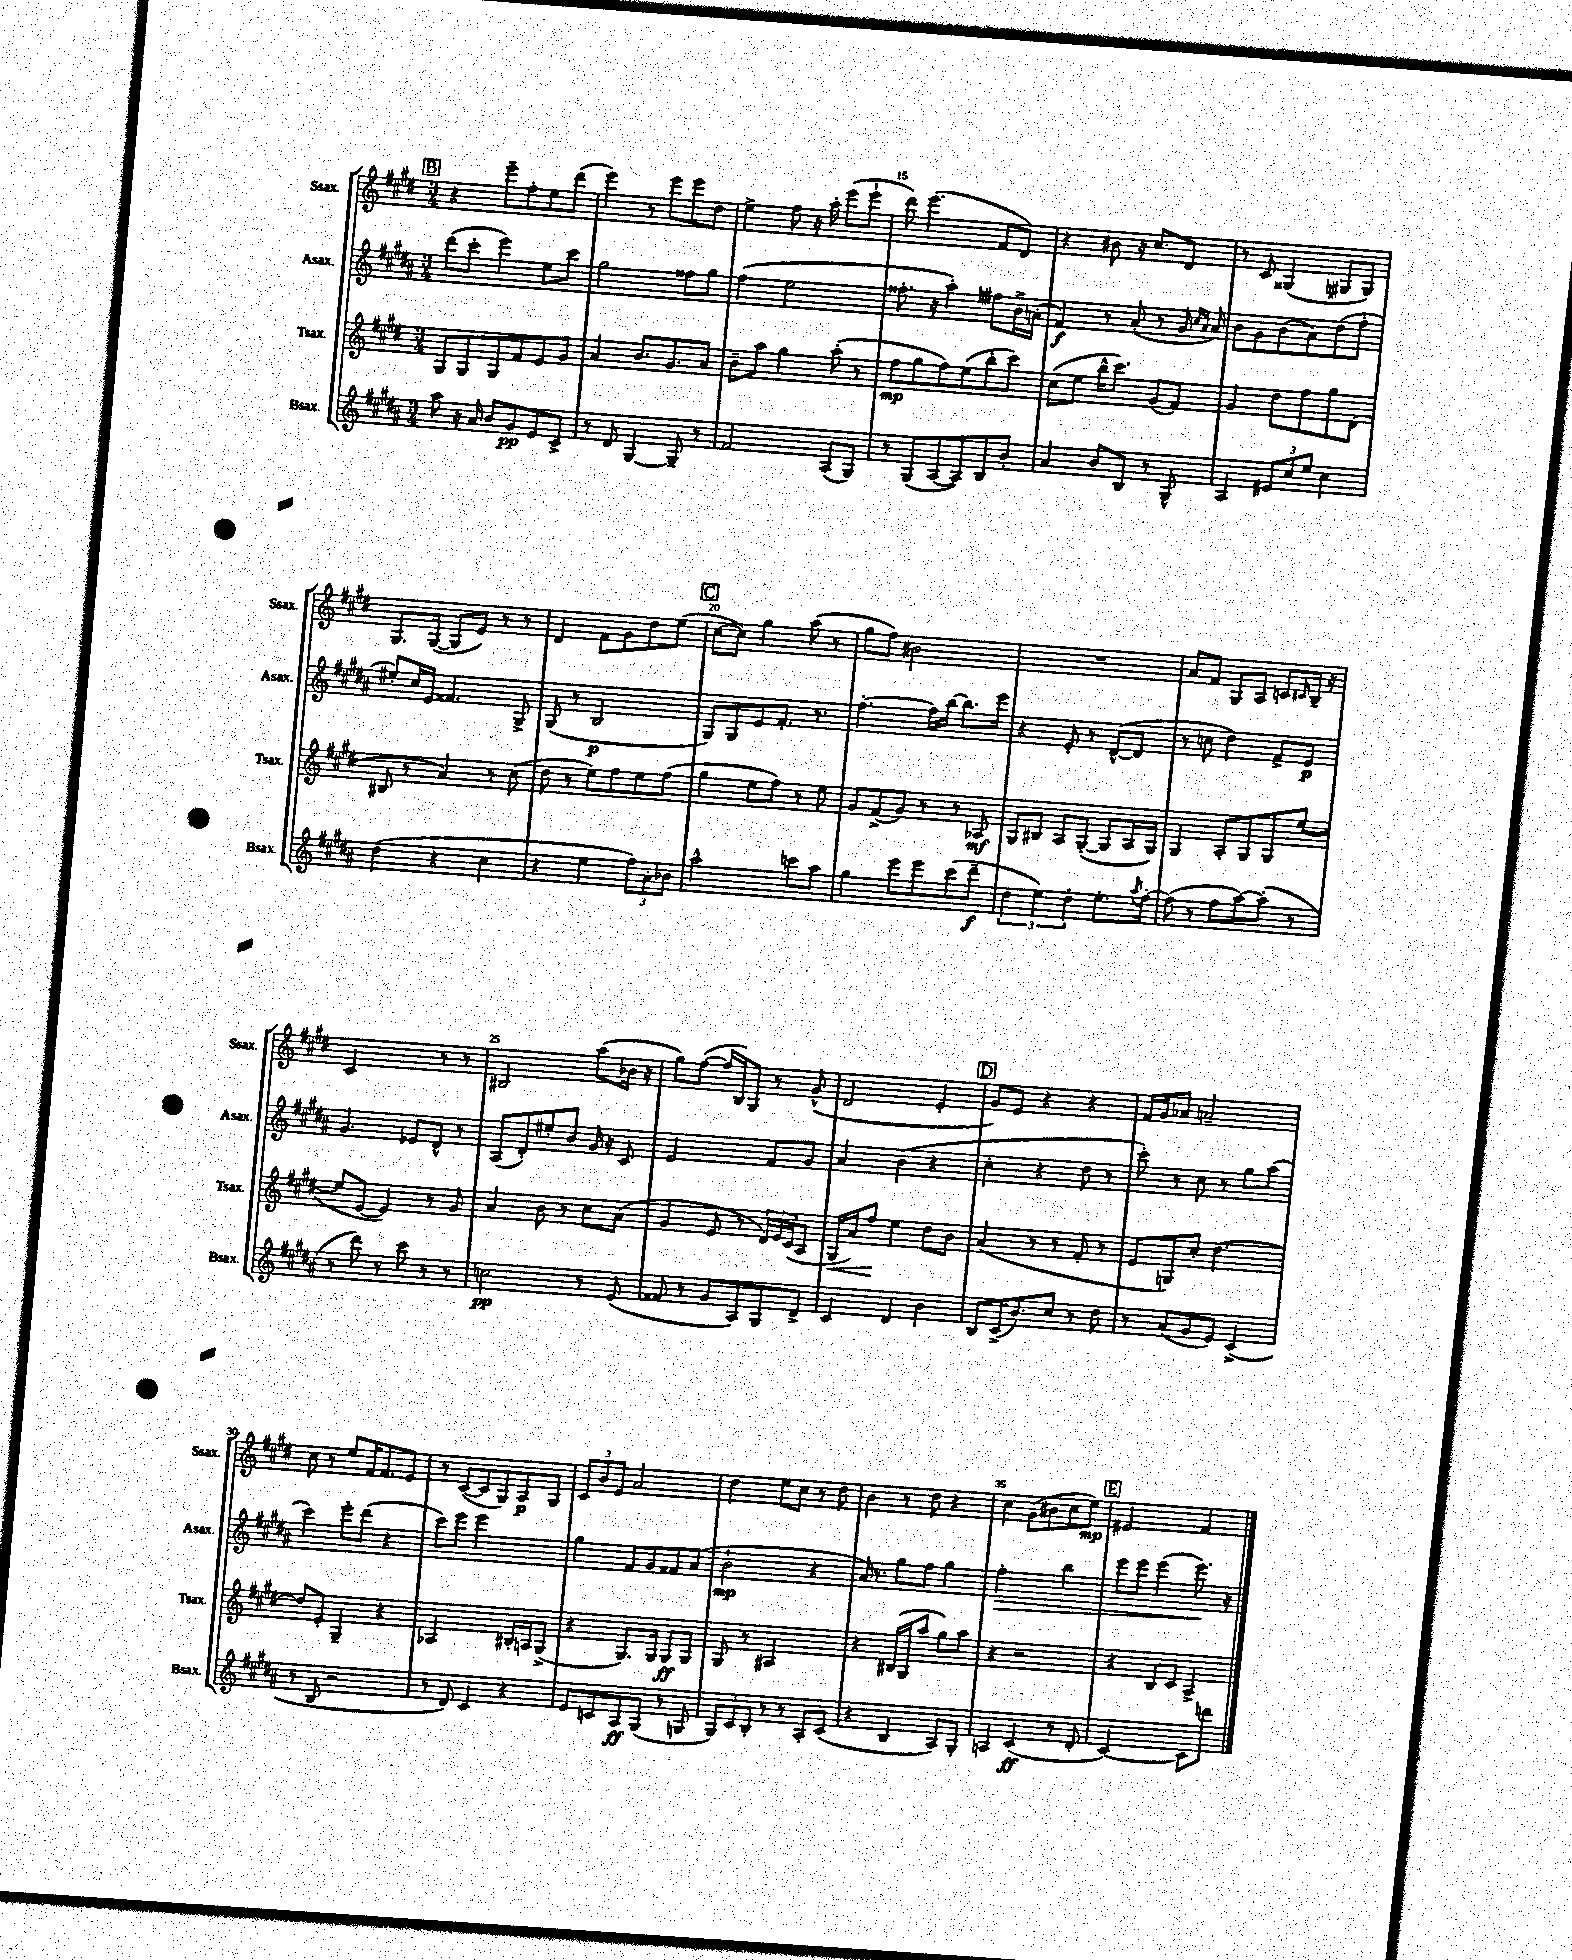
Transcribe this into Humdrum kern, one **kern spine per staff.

**kern	**dynam	**kern	**dynam	**kern	**dynam	**kern	**dynam
*part4	*part4	*part3	*part3	*part2	*part2	*part1	*part1
*staff4	*staff4	*staff3	*staff3	*staff2	*staff2	*staff1	*staff1
*I"Bsax.	*	*I"Tsax.	*	*I"Asax.	*	*I"Ssax.	*
*I'Bsax.	*	*I'Tsax.	*	*I'Asax.	*	*I'Ssax.	*
*clefG2	*	*clefG2	*	*clefG2	*	*clefG2	*
*k[f#c#g#d#a#]	*	*k[f#c#g#d#]	*	*k[f#c#g#d#a#]	*	*k[f#c#g#d#]	*
*M3/4	*	*M3/4	*	*M3/4	*	*M3/4	*
!!LO:REH:place=s1:t=B
=12	=12	=12	=12	=12	=12	=12	=12
8aa#\	.	8G#/L	.	(8ddd#\L	.	4r	.
16r	.	8G#/	.	8ccc#'\J	.	.	.
16a#/	.	.	.	.	.	.	.
8b/L	.	8G#/	.	4eee\)	.	8eee~\L	.
8g#/	pp	8f#/	.	.	.	8ff#'\	.
8e/	.	8e/	.	8ee\L	.	8ee\	.
8c#^/J	.	8g#/J	.	8ccc#\J	.	(8ddd#\J	.
=13	=13	=13	=13	=13	=13	=13	=13
8r	.	4a/	.	2gg#\	.	4eee\)	.
8d#/	.	.	.	.	.	.	.
[4G#/	.	8.b/L	.	.	.	8r	.
.	.	.	.	.	.	8eee\L	.
.	.	8.g#/	.	.	.	.	.
8G#~/]	.	.	.	8ff##X\L	.	8eee\	.
8r	.	8a/J	.	8gg#\J	.	8dd#\J	.
=14	=14	=14	=14	=14	=14	=14	=14
2f#/	.	8b~\L	.	(4ff#\	.	4ee^\	.
.	.	8aa\J	.	.	.	.	.
.	.	4gg#\	.	2ee\	.	8ff#\	.
.	.	.	.	.	.	16r	.
.	.	.	.	.	.	16aa'\	.
(8A#/L	.	(8aa'\	.	.	.	(8eee\L	.
8G#/J)	.	8r	.	.	.	8eee`\J	.
=15	=15	=15	=15	=15	=15	=15	=15
8r	.	8ff#\L	mp	8.ff##X'\	.	8ddd#\)	.
(8G#/L	.	8gg#\	.	.	.	(4.eee\	.
.	.	.	.	16r	.	.	.
[8A#/	.	8ff#\)	.	4aa#'\)	.	.	.
8A#/])	.	(8ee\	.	.	.	.	.
8B/	.	8bb'\	.	8ff#X\L	.	8f#/L	.
8b'/J	.	8ccc#\J)	.	16b^\L	.	8d#/J)	.
.	.	.	.	(16an'\JJ	.	.	.
=16	=16	=16	=16	=16	=16	=16	=16
4a#/	.	(8cc#\L	.	4f#/)	f	4r	.
.	.	8ee\J	.	.	.	.	.
8b/L	.	16bb^^\KL	.	8r	.	8b#X\	.
.	.	8.ccc#\J)	.	.	.	.	.
8B/J	.	.	.	(8a#'/	.	16r	.
.	.	.	.	.	.	8.cc#/L	.
8r	.	(8g#/L	.	8r	.	.	.
8G#^^/	.	8f#/J)	.	16g#/	.	8d#/J	.
.	.	.	.	16qqcc#/LL	.	.	.
.	.	.	.	16qqa#/JJ	.	.	.
.	.	.	.	16a#/)	.	.	.
=17	=17	=17	=17	=17	=17	=17	=17
4A#/	.	4g#/	.	8b\L	.	8r	.
.	.	.	.	8g#\	.	8c#/	.
12e#X/L	.	8dd#\L	.	(8b\	.	(4G##X/	.
12cc#/	.	.	.	.	.	.	.
.	.	8ff#\	.	8a#\)	.	.	.
12ee/J	.	.	.	.	.	.	.
4cc#\	.	8gg#\	.	(8dd#\	.	8G#X/L	.
.	.	(8d#\J	.	8ff#'\J	.	8G#/J)	.
!!LO:LB:g=z
=18	=18	=18	=18	=18	=18	=18	=18
(4dd#\	.	8B#X/	.	8ee#X'/L)	.	8.G#/L	.
.	.	8r	.	16cc#/L	.	.	.
.	.	.	.	16e/JJ	.	([16G#/Jk	.
4r	.	4a/)	.	4.f##X/	.	8G#/L]	.
.	.	.	.	.	.	8e/J)	.
4cc#\	.	8r	.	.	.	8r	.
.	.	(8cc#\	.	8G#^/	.	8r	.
=19	=19	=19	=19	=19	=19	=19	=19
4r	.	8dd#\	.	(8G#/	.	4d#/	.
.	.	8r	.	8r	.	.	.
4ee\	.	8ee\L)	.	2B/	p	8f#\L	.
.	.	8ff#\	.	.	.	8g#\	.
12ff#\L)	.	8ee\	.	.	.	8dd#\	.
12a#'\	.	.	.	.	.	.	.
.	.	(8ff#\J	.	.	.	(8ee\J	.
12b-X\J	.	.	.	.	.	.	.
!!LO:REH:place=s1:t=C
=20	=20	=20	=20	=20	=20	=20	=20
2aa#^^\	.	4gg#\	.	8G#/L)	.	[8cc#\L	.
.	.	.	.	8G#/	.	8cc#\J])	.
.	.	8ee\L	.	8e/	.	4gg#\	.
.	.	8ff#\J)	.	8.f#'/J	.	.	.
8cccn\L	.	8r	.	.	.	(8aa\	.
.	.	.	.	8.r	.	.	.
8aa#\J	.	8ee\	.	.	.	8r	.
=21	=21	=21	=21	=21	=21	=21	=21
4gg#\	.	8g#/L	.	[4.ff#'\	.	8gg#\L	.
.	.	(8f#^/	.	.	.	8ff#\J)	.
8eee\L	.	8g#/J)	.	.	.	2b#X\	.
8eee\	.	8r	.	16ff#\LL]	.	.	.
.	.	.	.	[16bb\JJ	.	.	.
(8ccc#\	.	8r	.	8.bb\L]	.	.	.
8ddd#~\J	f	8A-X/	mf	.	.	.	.
.	.	.	.	16eee\Jk	.	.	.
=22	=22	=22	=22	=22	=22	=22	=22
6dd#\	.	8G#/L	.	4r	.	2.r	.
.	.	8B#X/J	.	.	.	.	.
6ee\)	.	.	.	.	.	.	.
.	.	8A/L	.	8e'/	.	.	.
6dd#'\	.	.	.	.	.	.	.
.	.	([8G#'/J	.	8r	.	.	.
8.ee'\L	.	8G#/L]	.	([8d#^^/L	.	.	.
.	.	16A/L	.	8d#/J]	.	.	.
8qaa#/	.	.	.	.	.	.	.
[16ff#'\Jk	.	16G#/JJ)	.	.	.	.	.
=23	=23	=23	=23	=23	=23	=23	=23
(8ff#\]	.	4G#/	.	8r	.	8a/L	.
8r	.	.	.	8ccn\	.	8f#/J	.
8ff#\L	.	8A'/L	.	4dd#\)	.	8G#/L	.
[8aa#\)	.	8G#/	.	.	.	8A/J	.
(8aa#'\J]	.	8G#/	.	8f#^/L	.	8cn/L	.
.	.	.	.	.	.	16qqc#X/	.
8r	.	([8ee/J	.	8e/J	p	16B~/Jk	.
.	.	.	.	.	.	16r	.
!!LO:LB:g=z
=24	=24	=24	=24	=24	=24	=24	=24
8r	.	8ee/L]	.	4.g#/	.	2c#/	.
8ddd#\)	.	[8e/J	.	.	.	.	.
8r	.	4e/])	.	.	.	.	.
8ccc#\	.	.	.	8e-X/L	.	.	.
8r	.	8r	.	8d#^^/J	.	8r	.
8r	.	8g#/	.	8r	.	8r	.
=25	=25	=25	=25	=25	=25	=25	=25
2ccn\	pp	4a/	.	(8A#/L	.	2B#X/	.
.	.	.	.	8d#'/)	.	.	.
.	.	8b\	.	8ee#X'/	.	.	.
.	.	8r	.	8b/J	.	.	.
8r	.	8cc#\L	.	16g#/	.	(8aa\L	.
.	.	.	.	16r	.	.	.
(8e/	.	(8a\J	.	8c#/	.	16b-X\Jk	.
.	.	.	.	.	.	16r	.
=26	=26	=26	=26	=26	=26	=26	=26
8f##X/	.	4g#/	.	2e/	.	8gg#\L)	.
8r	.	.	.	.	.	([8ff#\J	.
8g#/L	.	8e/	.	.	.	16ff#/LL]	.
.	.	.	.	.	.	16B/J)	.
8A#/)	.	8r	.	.	.	8G#/J	.
8G#/	.	24d#/LL)	.	8f#/L	.	8r	.
.	.	24e/	.	.	.	.	.
.	.	(24c#/J	.	.	.	.	.
8d#^/J	.	8A/J	.	8g#/J	.	(8g#^^/	.
=27	=27	=27	=27	=27	=27	=27	=27
!	!	!	!LO:HP:b	!	!	!	!
4c#/	.	16G#/LL	<	4a#/	.	2d#/	.
.	.	16a/J)	.	.	.	.	.
.	.	8ff#/J	.	.	.	.	.
4d#/	.	4ee\	[	(4b\	.	.	.
4b\	.	8dd#\L	.	4r	.	4e'/	.
.	.	8b\J	.	.	.	.	.
!!LO:REH:place=s1:t=D
=28	=28	=28	=28	=28	=28	=28	=28
8B/L	.	(4a/	.	4cc#'\	.	8g#/L)	.
(16c#^/K	.	.	.	.	.	8e/J	.
8.b/)	.	.	.	.	.	.	.
.	.	8r	.	4r	.	4r	.
8cc#/J	.	8r	.	.	.	.	.
8r	.	8f#'/	.	8dd#\	.	4r	.
8dd#\	.	8r	.	8r	.	.	.
=29	=29	=29	=29	=29	=29	=29	=29
8r	.	8e/L	.	8ccc#'\)	.	16f#/LL	.
.	.	.	.	.	.	16g#/J	.
(8a#/L	.	8Gn/)	.	8r	.	8a-X/J	.
8g#/	.	8cc#'/J	.	8cc#\	.	2an~/	.
8e/J)	.	[4.dd#\	.	8r	.	.	.
(4c#^/	.	.	.	8gg#\L	.	.	.
.	.	.	.	(8aa#\J	.	.	.
!!LO:LB:g=z
=30	=30	=30	=30	=30	=30	=30	=30
8r	.	8dd#/L]	.	4ccc#\)	.	8cc#\	.
8B/	.	8e'/J	.	.	.	8r	.
2r	.	4G#~/	.	8eee'\L	.	8ee/L	.
.	.	.	.	(8ddd#\J	.	16f#/K	.
.	.	.	.	.	.	8.f#/	.
.	.	4r	.	4r	.	.	.
.	.	.	.	.	.	8e/J	.
=31	=31	=31	=31	=31	=31	=31	=31
8r	.	2A-X/	.	8ccc#\L)	.	8r	.
8d#/)	.	.	.	8eee\J	.	([8c#/L	.
4c#/	.	.	.	2eee\	.	8c#/]	.
.	.	.	.	.	.	8G#/)	.
4r	.	16B#X'/LL	.	.	.	8A/	p
.	.	16An/J	.	.	.	.	.
.	.	(8G#^/J	.	.	.	8G#/J	.
=32	=32	=32	=32	=32	=32	=32	=32
8e/L	.	4r	.	4gg#\	.	12c#/L	.
.	.	.	.	.	.	12b/	.
8cn/	.	.	.	.	.	.	.
.	.	.	.	.	.	12e/J	.
8A#/	ff	8.G#/L)	.	8f#/L	.	2a/	.
(8G#/J	.	.	.	8g#/	.	.	.
.	.	16G#/Jk	.	.	.	.	.
8r	.	8G#/L	ff	8f##X/	.	.	.
8Gn/	.	8G#/J	.	(8a#/J	.	.	.
=33	=33	=33	=33	=33	=33	=33	=33
12G#/L)	.	8G#/	.	2b`\	mp	4dd#\	.
12c#/	.	.	.	.	.	.	.
.	.	8r	.	.	.	.	.
12B'/J	.	.	.	.	.	.	.
8r	.	2A#X/	.	.	.	8ee\L	.
8r	.	.	.	.	.	8cc#\J	.
8A#'/L	.	.	.	4r	.	8r	.
(8c#/J	.	.	.	.	.	8dd#\	.
=34	=34	=34	=34	=34	=34	=34	=34
4r	.	4r	.	16a#/)	.	4b\	.
.	.	.	.	8.r	.	.	.
4B/	.	(16B#X/LL	.	8gg#\L	.	8r	.
.	.	16G#/J	.	.	.	.	.
.	.	8aa/J	.	8ff#\J	.	8dd#\	.
8A#/L)	.	8gg#\L)	.	4gg#\	.	4r	.
8G#'/J	.	8aa\J	.	.	.	.	.
=35	=35	=35	=35	=35	=35	=35	=35
!	!	!	!	!	!LO:HP:b	!	!
4An/	.	4r	.	2ff#'\	>	4cc#\	.
(4c#/	ff	2r	.	.	.	(8g#\L	.
.	.	.	.	.	.	8b#X\	.
8r	.	.	.	4bb\	.	8cc#\	.
8d#'/	.	.	.	.	.	8ee\J)	mp
!!LO:REH:place=s1:t=E
=36	=36	=36	=36	=36	=36	=36	=36
[2c#/)	.	4r	.	8eee\L	.	2e#X/	.
.	.	.	.	8eee\J	.	.	.
.	.	8B/L	.	(4eee\	.	.	.
.	.	8c#/J	.	.	.	.	.
8c#\L]	.	4A^/	.	8.eee\)	.	4f#/	.
8dddn\J	.	.	.	.	.	.	.
.	.	.	.	16r	]	.	.
==	==	==	==	==	==	==	==
*-	*-	*-	*-	*-	*-	*-	*-
